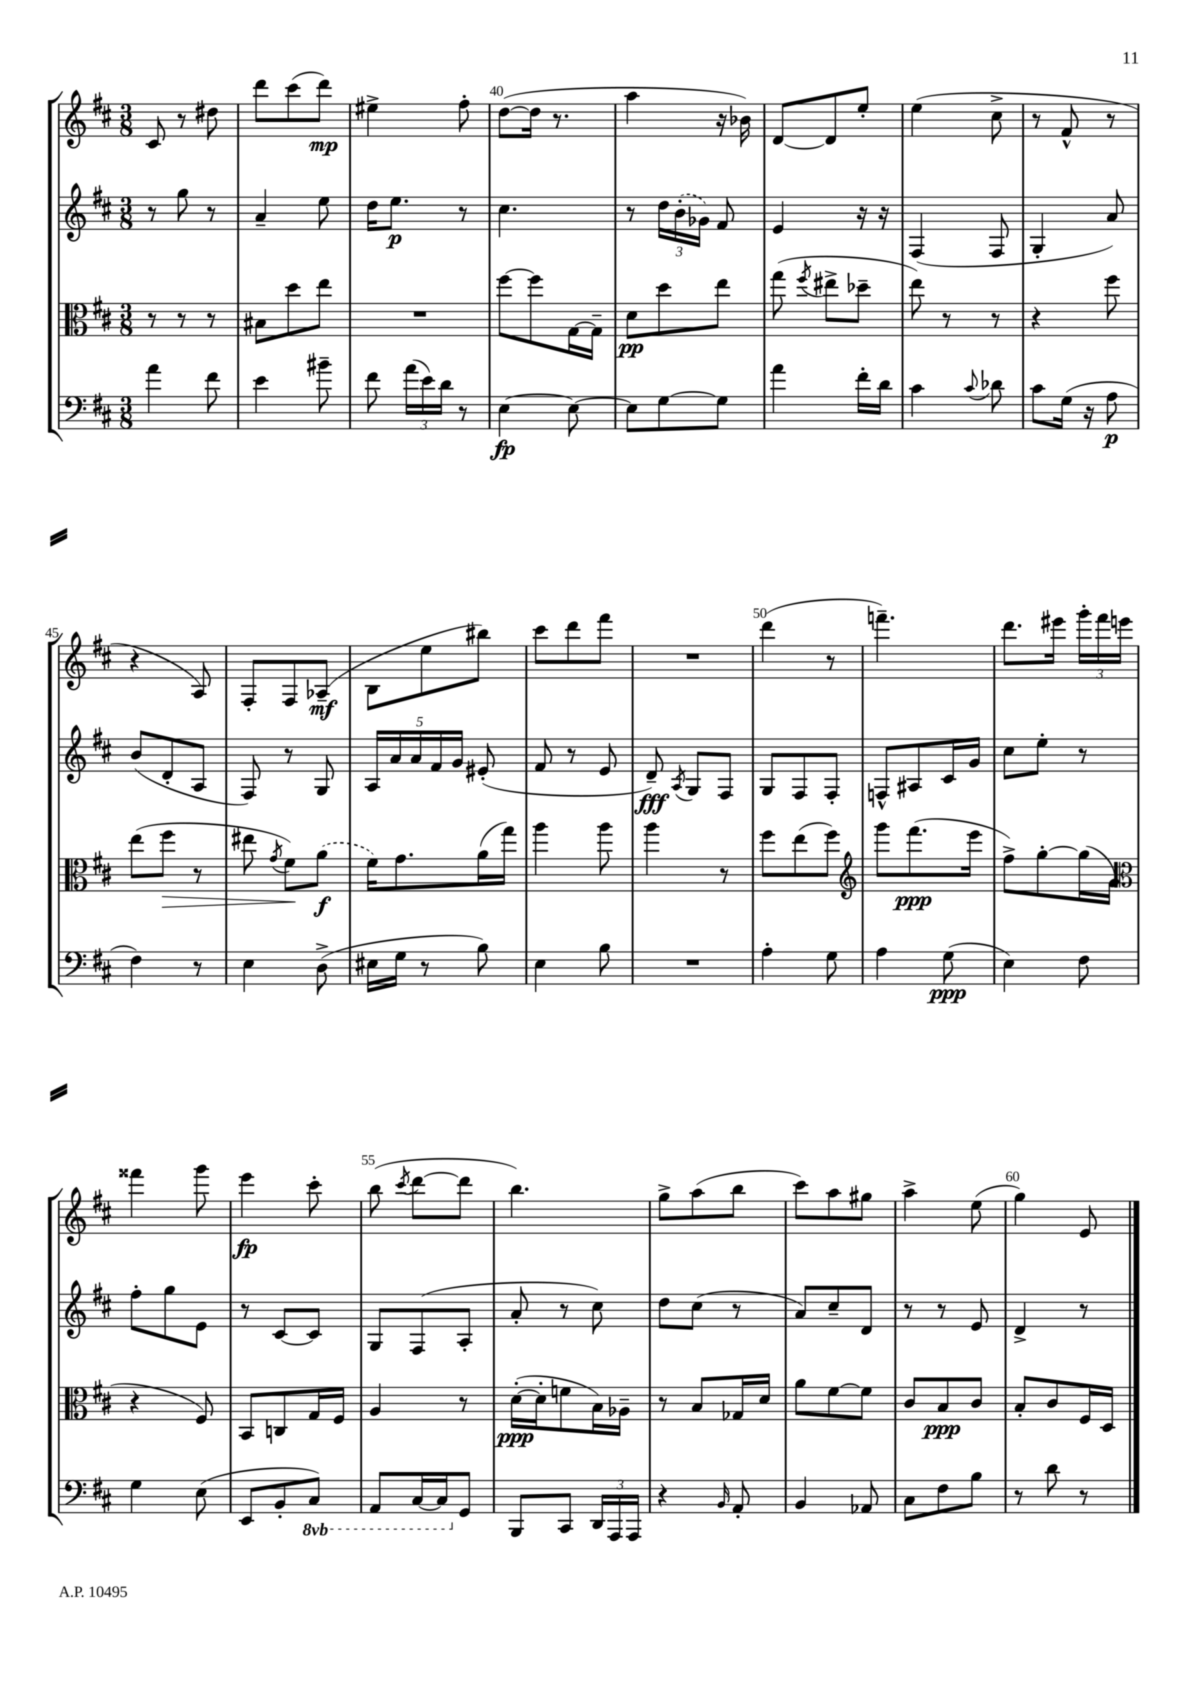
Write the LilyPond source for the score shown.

<<
\new StaffGroup <<
\new Staff = "s0" {
    \clef treble \key d \major \numericTimeSignature \time 3/8
    \autoBeamOff cis'8 r8 dis''8 |
    d'''8[ cis'''8( d'''8]\mp) |
    eis''4-> fis''8-. |
    d''8[~( d''16] r8. |
    a''4 r16 bes'16) |
    d'8[~ d'8 e''8]-. |
    e''4( cis''8-> |
    r8 fis'8-^ r8 |
    r4 a8) |
    fis8[-. fis8 aes8]--\mf( |
    b8[ e''8 bis''8]) |
    cis'''8[ d'''8 fis'''8] |
    R4. |
    d'''4( r8 |
    f'''4.--) |
    d'''8.[ eis'''16] \tuplet 3/2 { g'''16[-. fis'''16 e'''16] } |
    fisis'''4 g'''8 |
    e'''4\fp cis'''8-. |
    b''8( \acciaccatura { cis'''8 } d'''8[~ d'''8] |
    b''4.) |
    g''8[-> a''8( b''8] |
    cis'''8[) a''8 gis''8] |
    a''4-> e''8( |
    g''4) e'8 \bar "|." |
}
\new Staff = "s1" {
    \clef treble \key d \major \numericTimeSignature \time 3/8
    \autoBeamOff r8 g''8 r8 |
    a'4-- e''8 |
    d''16[ e''8.]\p r8 |
    cis''4. |
    r8 \tuplet 3/2 { d''16[ \once \slurDashed b'16-.( ges'16]) } fis'8 |
    e'4 r16 r16 |
    fis4( fis8 |
    g4-. a'8) |
    b'8[( d'8-. a8] |
    fis8) r8 g8 |
    \tuplet 5/4 { a16[ a'16 a'16 fis'16 g'16] } eis'8-.( |
    fis'8 r8 e'8 |
    d'8--\fff) \acciaccatura { a8 } g8[ fis8] |
    g8[ fis8 fis8]-. |
    f8[-^ ais8 cis'16 g'16] |
    cis''8[ e''8]-. r8 |
    fis''8[-. g''8 e'8] |
    r8 cis'8[~ cis'8] |
    g8[ fis8( a8]-. |
    a'8-. r8 cis''8) |
    d''8[ cis''8]( r8 |
    a'8[) cis''8-- d'8] |
    r8 r8 e'8 |
    d'4-> r8 \bar "|." |
}
\new Staff = "s2" {
    \clef alto \key d \major \numericTimeSignature \time 3/8
    \autoBeamOff r8 r8 r8 |
    bis8[ d''8 e''8] |
    R4. |
    fis''8[~ fis''8 g16~ g16]-- |
    d'8[\pp d''8 e''8] |
    g''8( \acciaccatura { fis''8 } eis''8[-> des''8]-- |
    e''8) r8 r8 |
    r4 fis''8 |
    e''8[( fis''8]\> r8 |
    eis''8 \acciaccatura { g'8 } fis'8[\!) \once \slurDashed a'8]\f( |
    fis'16[) g'8. a'16( g''16]) |
    a''4 a''8 |
    a''4 r8 |
    fis''8[ e''8( fis''8]) |
    \clef treble g'''8[ fis'''8.\ppp( e'''16] |
    fis''8[->) g''8~-. g''16( g'16] |
    \clef alto r4 fis8) |
    b,8[ c8 g16 fis16] |
    a4 r8 |
    d'16[~-.\ppp( d'16-. f'8 b16) aes16]-- |
    r8 b8[ ges16 d'16] |
    a'8[ fis'8~ fis'8] |
    cis'8[ b8\ppp cis'8] |
    b8[-. cis'8 fis16 d16] \bar "|." |
}
\new Staff = "s3" {
    \clef bass \key d \major \numericTimeSignature \time 3/8 \set Staff.ottavationMarkups = #ottavation-simple-ordinals
    \autoBeamOff a'4 fis'8 |
    e'4 bis'8-- |
    fis'8 \tuplet 3/2 { a'16[( e'16) d'16] } r8 |
    e4~\fp e8~ |
    e8[ g8~ g8] |
    a'4 fis'16[-. d'16] |
    cis'4 \appoggiatura { cis'8 } des'8 |
    cis'8[ g16]( r16 a8\p |
    fis4) r8 |
    e4 d8->( |
    eis16[ g16] r8 b8) |
    e4 b8 |
    R4. |
    a4-. g8 |
    a4 g8\ppp( |
    e4) fis8 |
    g4 e8( |
    e,8[ b,8-. \ottava #-1 cis,8]) |
    a,,8[ cis,16~ cis,16 \ottava #0 g,8] |
    b,,8[ cis,8] \tuplet 3/2 { d,16[ a,,16 a,,16] } |
    r4 \grace { b,16 } a,8-. |
    b,4 aes,8 |
    cis8[ fis8 b8] |
    r8 d'8 r8 \bar "|." |
}
>>
>>
\layout { \context { \Score currentBarNumber = #37 \override BarNumber.break-visibility = ##(#f #t #t) barNumberVisibility = #(every-nth-bar-number-visible 5) } }
